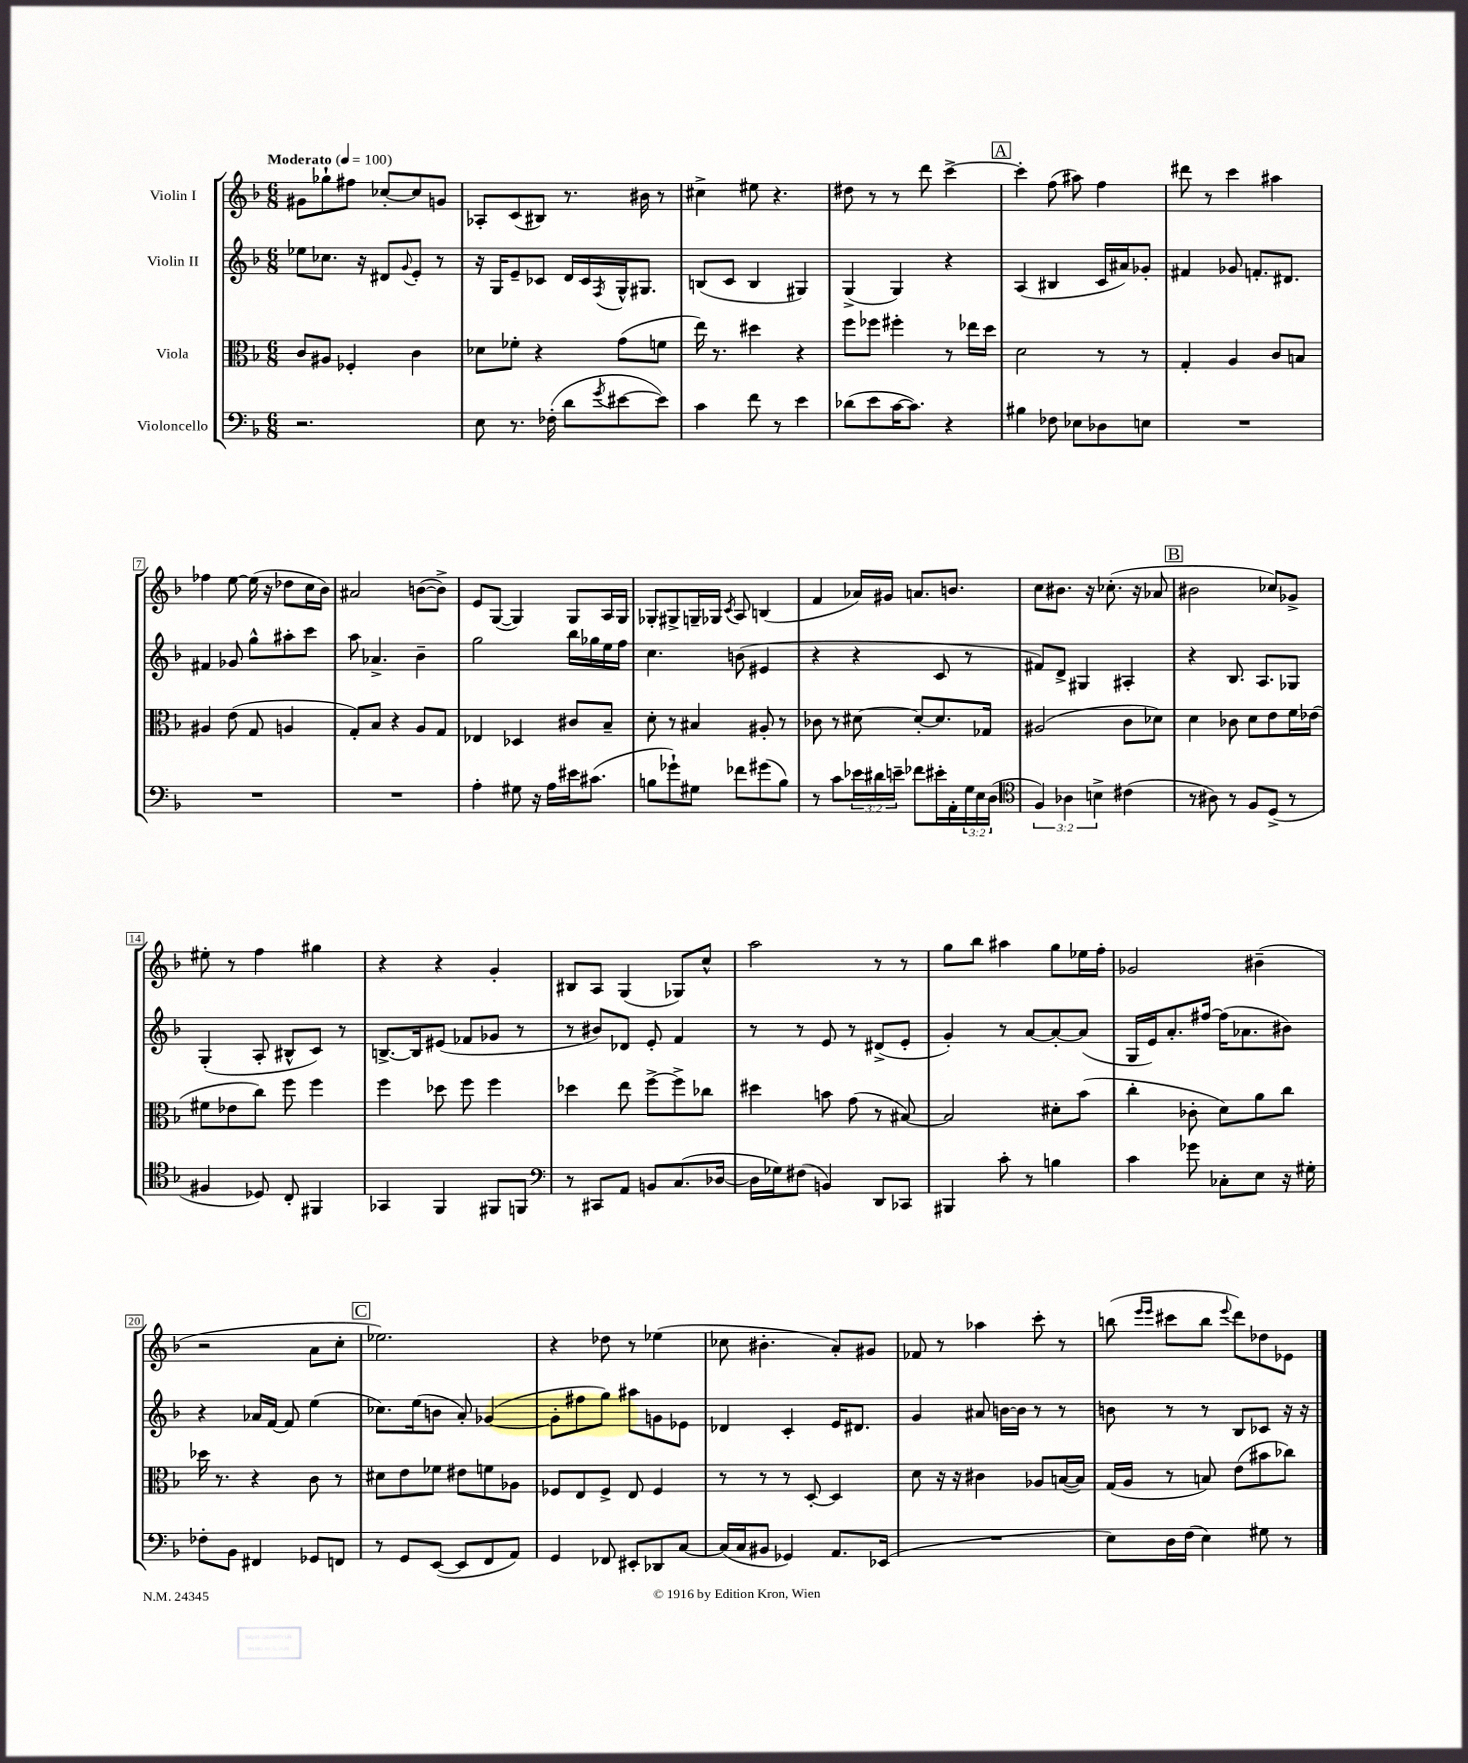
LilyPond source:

<<
\new StaffGroup <<
\new Staff = "s0" \with { instrumentName = "Violin I" } {
    \clef treble \key f \major \numericTimeSignature \time 6/8 \tempo "Moderato" 4 = 100
    gis'8 ges''8-! fis''8 ces''8~-. ces''8 g'8 |
    aes8-. c'8( bis8) r8. bis'16 r8 |
    cis''4-> eis''8 r4. |
    dis''8 r8 r8 d'''8 c'''4~-> |
    \mark \markup { \box "A" } c'''4-. f''8( ais''8) f''4 |
    dis'''8 r8 c'''4 ais''4 |
    fes''4 e''8~ e''16( r16 des''8 c''16 bes'16) |
    ais'2 b'8~( b'8->) |
    e'8 g8~( g4) g8 a16 g16 |
    ges8-. gis8-> g16-- ges16 \acciaccatura { c'8 } a8 b4( |
    f'4 aes'16) gis'16 a'8. b'8. |
    c''8 bis'8. r16 ces''8.-.( r16 aes'8 |
    \mark \markup { \box "B" } bis'2 ces''8) ges'8-> |
    eis''8-. r8 f''4 gis''4 |
    r4 r4 g'4-. |
    bis8 a8 g4( ges8) c''8-^ |
    a''2 r8 r8 |
    g''8 bes''8 ais''4 g''8 ees''16 f''16-. |
    ges'2 bis'4--( |
    r2 a'8 c''8-. |
    \mark \markup { \box "C" } ees''2.) |
    r4 des''8 r8 ees''4( |
    ces''8 bis'4.-. a'8-.) gis'8 |
    fes'8 r8 aes''4 c'''8-. r8 |
    b''8( \grace { e'''16 e'''16 } cis'''8 b''8 \appoggiatura { e'''8 } d'''8) des''8 ees'8 \bar "|." |
}
\new Staff = "s1" \with { instrumentName = "Violin II" } {
    \clef treble \key f \major \numericTimeSignature \time 6/8
    ees''8 ces''8. r16 dis'8 \appoggiatura { g'8 } e'8-. r8 |
    r16 g16 e'8-- ces'8 d'16 ces'16 \acciaccatura { f8 } g16-^ gis8. |
    b8( c'8 b4 gis4) |
    g4->( g4) r4 |
    \mark \markup { \box "A" } a4( bis4 c'16 ais'16) ges'8-. |
    fis'4 ges'8 f'8.-. dis'8. |
    fis'4 ges'8 g''8-^ ais''8-. c'''8 |
    a''8 aes'4.-> bes'4-- |
    g''2 bes''16 ges''16 e''16 f''16 |
    c''4. b'8( eis'4 |
    r4 r4 c'8 r8 |
    fis'8) d'8-> gis4 ais4-. |
    \mark \markup { \box "B" } r4 bes8. a8. ges8 |
    g4-.( a8-. bis8-^ c'8) r8 |
    b8.~-> b16 eis'8( fes'8 ges'8 r8 |
    r8 bis'8) des'8 e'8-. f'4 |
    r8 r8 e'8 r8 dis'8->( e'8-. |
    g'4-.) r8 a'8~ a'8~-. a'8( |
    g16 e'16) a'8.-. fis''16~ fis''16( aes'8. bis'8) |
    r4 aes'16 f'16~ f'8 e''4( |
    \mark \markup { \box "C" } ces''8.) e''16( b'8 a'8-.) ges'4~( |
    ges'8-. fis''8 g''8) ais''8 g'8 ees'8 |
    des'4 c'4-. e'16 dis'8. |
    g'4 ais'8 b'16~ b'16 r8 r8 |
    b'8 r8 r8 bes8 ces'8 r16 r16 \bar "|." |
}
\new Staff = "s2" \with { instrumentName = "Viola" } {
    \clef alto \key f \major \numericTimeSignature \time 6/8
    c'8 ais8 fes4-. c'4 |
    des'8 fes'8-. r4 g'8( f'8 |
    e''16) r8. dis''4 r4 |
    f''8 fes''8 fis''4-. r8 ees''16 d''16 |
    \mark \markup { \box "A" } d'2 r8 r8 |
    g4-. a4 c'8 b8 |
    ais4 e'8( g8 a4 |
    g8-.) bes8 r4 a8 g8 |
    ees4 des4 cis'8 bes8-- |
    d'8-. r8 bis4 ais8-. r8 |
    ces'8 r8 dis'8~ dis'8~-. dis'8. ges16 |
    ais2( c'8 des'8) |
    \mark \markup { \box "B" } d'4 ces'8 d'8 e'8 f'16 ees'16( |
    fis'8 ees'8 c''8) f''8 f''4 |
    f''4 des''8 f''8 f''4 |
    des''4 e''8 f''8~-> f''8-> ces''8 |
    dis''4 b'8 g'8( r8 bis8~) |
    bis2 dis'8-. bes'8( |
    c''4-. ces'8-. d'8) a'8 c''8 |
    des''16 r8. r4 c'8 r8 |
    \mark \markup { \box "C" } dis'8 e'8 fes'8 eis'8 f'8 aes8 |
    fes8 e8 fes8-> e8 fes4 |
    r8 r8 r8 d8~-. d4 |
    d'8 r16 r16 cis'4 aes8 b16~( b16) |
    g16( a16 r8 b8) e'8( bis'8 ces''8) \bar "|." |
}
\new Staff = "s3" \with { instrumentName = "Violoncello" } {
    \clef bass \key f \major \numericTimeSignature \time 6/8 \override Staff.TupletNumber.text = #tuplet-number::calc-fraction-text
    r2. |
    e8 r8. fes16-.( d'8 \acciaccatura { g'8 } eis'8~ eis'8) |
    c'4 f'8 r8 e'4 |
    des'8( e'8 c'16~ c'8.) r4 |
    \mark \markup { \box "A" } bis4 fes8 ees8 des8 e8 |
    R2. |
    R2. |
    R2. |
    a4-. gis8 r16 a16 eis'16 cis'8.( |
    b8 ges'8-!) gis8 fes'8 gis'8( b8) |
    r8 c'8 \tuplet 3/2 { ees'16 dis'16 e'16-- } fes'8 eis'16-. a,16-. \tuplet 3/2 { g16 e16 d16( } |
    \clef tenor \tuplet 3/2 { f4) aes4 b4-> } cis'4( |
    \mark \markup { \box "B" } r8 ais8) r8 f8 d8->( r8 |
    fis4 des8) c8-. fis,4 |
    ges,4 f,4 fis,8 f,8 |
    \clef bass r8 cis,8 a,8 b,8 c8.( des16~ |
    des16 ges16) fis8( b,4) d,8 ces,8 |
    bis,,4 c'8-. r8 b4 |
    c'4 ges'8 ces8-. e8 r16 gis16-. |
    fes8-. bes,8 fis,4 ges,8 f,8 |
    \mark \markup { \box "C" } r8 g,8 e,8~( e,8 f,8 a,8) |
    g,4 fes,8 eis,8-. des,8 c8~ |
    c16( c16 bis,8 ges,4) a,8. ees,16( |
    R2. |
    e8) d16 f16( e4) gis8 r8 \bar "|." |
}
>>
>>
\layout { \context { \Score \override BarNumber.stencil = #(make-stencil-boxer 0.1 0.3 ly:text-interface::print) } }
